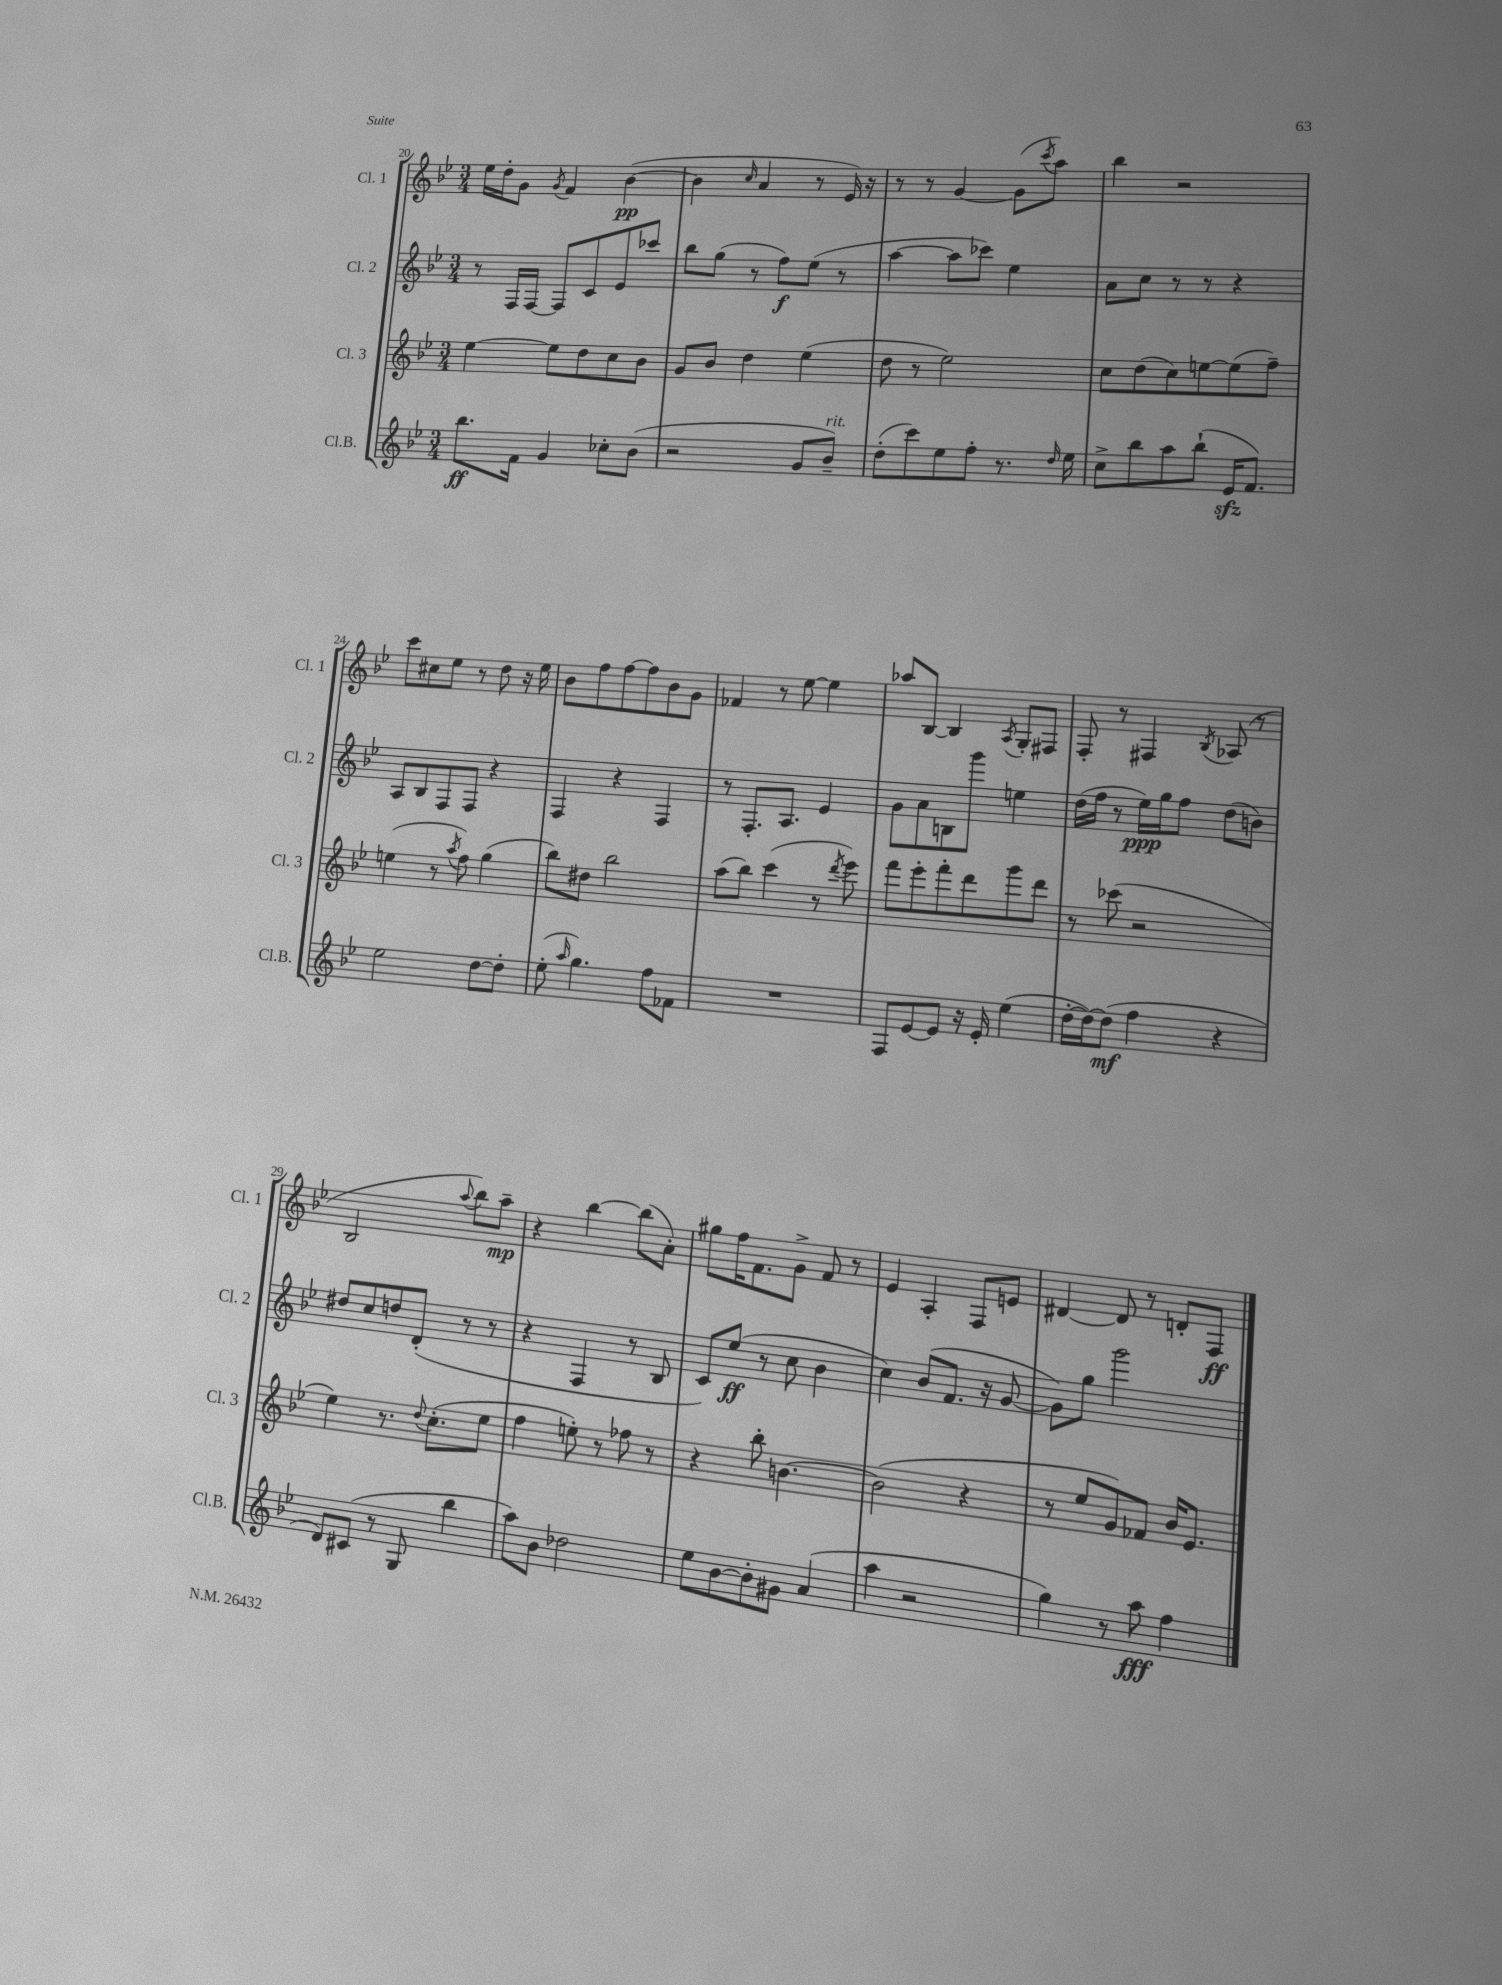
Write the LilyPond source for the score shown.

<<
\new StaffGroup <<
\new Staff = "s0" \with { instrumentName = "Cl. 1" shortInstrumentName = "Cl. 1" } {
    \clef treble \key bes \major \numericTimeSignature \time 3/4
    ees''16 d''16-. g'8 \acciaccatura { g'8 } f'4 bes'4~\pp( |
    bes'4 \grace { c''16 } a'4 r8 ees'16) r16 |
    r8 r8 g'4~ g'8( \acciaccatura { c'''8 } a''8) |
    bes''4 r2 |
    c'''8 cis''8 ees''8 r8 d''8 r16 ees''16 |
    bes'8 f''8 f''8~ f''8 bes'8 g'8 |
    fes'4 r8 ees''8~ ees''4 |
    aes''8 bes8~ bes4 \acciaccatura { a8 } g8-. fis8 |
    f8-. r8 fis4 \acciaccatura { bes8 } aes8( r8 |
    bes2 \appoggiatura { a''8 } bes''8) a''8--\mp |
    r4 bes''4~ bes''8( a'8-.) |
    gis''8 f''16 f'8. g'8-> f'8 r8 |
    ees'4 a4-. f8 e'8 |
    dis'4~ dis'8 r8 d'8-. f8\ff \bar "|." |
}
\new Staff = "s1" \with { instrumentName = "Cl. 2" shortInstrumentName = "Cl. 2" } {
    \clef treble \key bes \major \numericTimeSignature \time 3/4
    r8 f16 f16~ f8 c'8 ees'8 ces'''8 |
    bes''8 g''8( r8 f''8\f) ees''8( r8 |
    a''4~ a''8 ces'''8) ees''4 |
    a'8 c''8 r8 r8 r4 |
    a8 bes8 f8 f8 r4 |
    f4 r4 f4 |
    r8 f8.-. a8. ees'4 |
    g'8 a'8 b8 g'''8 e''4 |
    d''16( f''16 r8 ees''16\ppp) g''16 f''8 d''8( b'8) |
    dis''8 c''8 d''8 d'8-.( r8 r8 |
    r4 f4 r8 bes8 |
    c'8) ees''8\ff( r8 c''8 bes'4 |
    c''4) bes'8( f'8. r16 g'8~ |
    g'8) g''8 g'''2 \bar "|." |
}
\new Staff = "s2" \with { instrumentName = "Cl. 3" shortInstrumentName = "Cl. 3" } {
    \clef treble \key bes \major \numericTimeSignature \time 3/4
    ees''4~ ees''8 d''8 c''8 bes'8 |
    g'8 bes'8 d''4 ees''4( |
    d''8 r8 ees''2) |
    c''8 d''8( c''8) e''8~ e''8( f''8--) |
    e''4( r8 \acciaccatura { a''8 } f''8) g''4( |
    bes''8) dis''8 bes''2 |
    a''8( bes''8) c'''4( r8 \acciaccatura { d'''8 } ees'''8) |
    f'''8 ees'''8-. f'''8-. d'''8 g'''8 d'''8 |
    r8 ces'''8( r2 |
    ees''4) r8. \appoggiatura { d''8 } c''8.-.( ees''8 |
    f''4 e''8-.) r8 fes''8 r8 |
    r4 bes''8-. b'4.~ |
    b'2( r4 |
    r8 ees''8 g'8) fes'8 bes'16 ees'8. \bar "|." |
}
\new Staff = "s3" \with { instrumentName = "Cl.B." shortInstrumentName = "Cl.B." } {
    \clef treble \key bes \major \numericTimeSignature \time 3/4
    bes''8.\ff f'16 g'4 ces''8-. bes'8( |
    r2 g'8 bes'8--^\markup { \italic "rit." }) |
    d''8-.( c'''8) ees''8 f''8-. r8. \grace { d''16 } ees''16 |
    c''8-> bes''8 a''8 bes''8-!( ees'16\sfz f'8.) |
    ees''2 d''8~ d''8-. |
    ees''8-.( \grace { a''16 } g''4.) f''8 fes'8 |
    R2. |
    f8 ees'8~ ees'8 r16 ees'16-. ees''4( |
    d''16~-. d''16~) d''8\mf( f''4 r4 |
    d'8) cis'8( r8 g8 bes''4 |
    a''8) bes'8 des''2 |
    ees''8 bes'8~ bes'8-. gis'8 a'4( |
    a''4 r2 |
    g''4) r8 a''8\fff f''4 \bar "|." |
}
>>
>>
\layout { \context { \Score currentBarNumber = #20 } }
